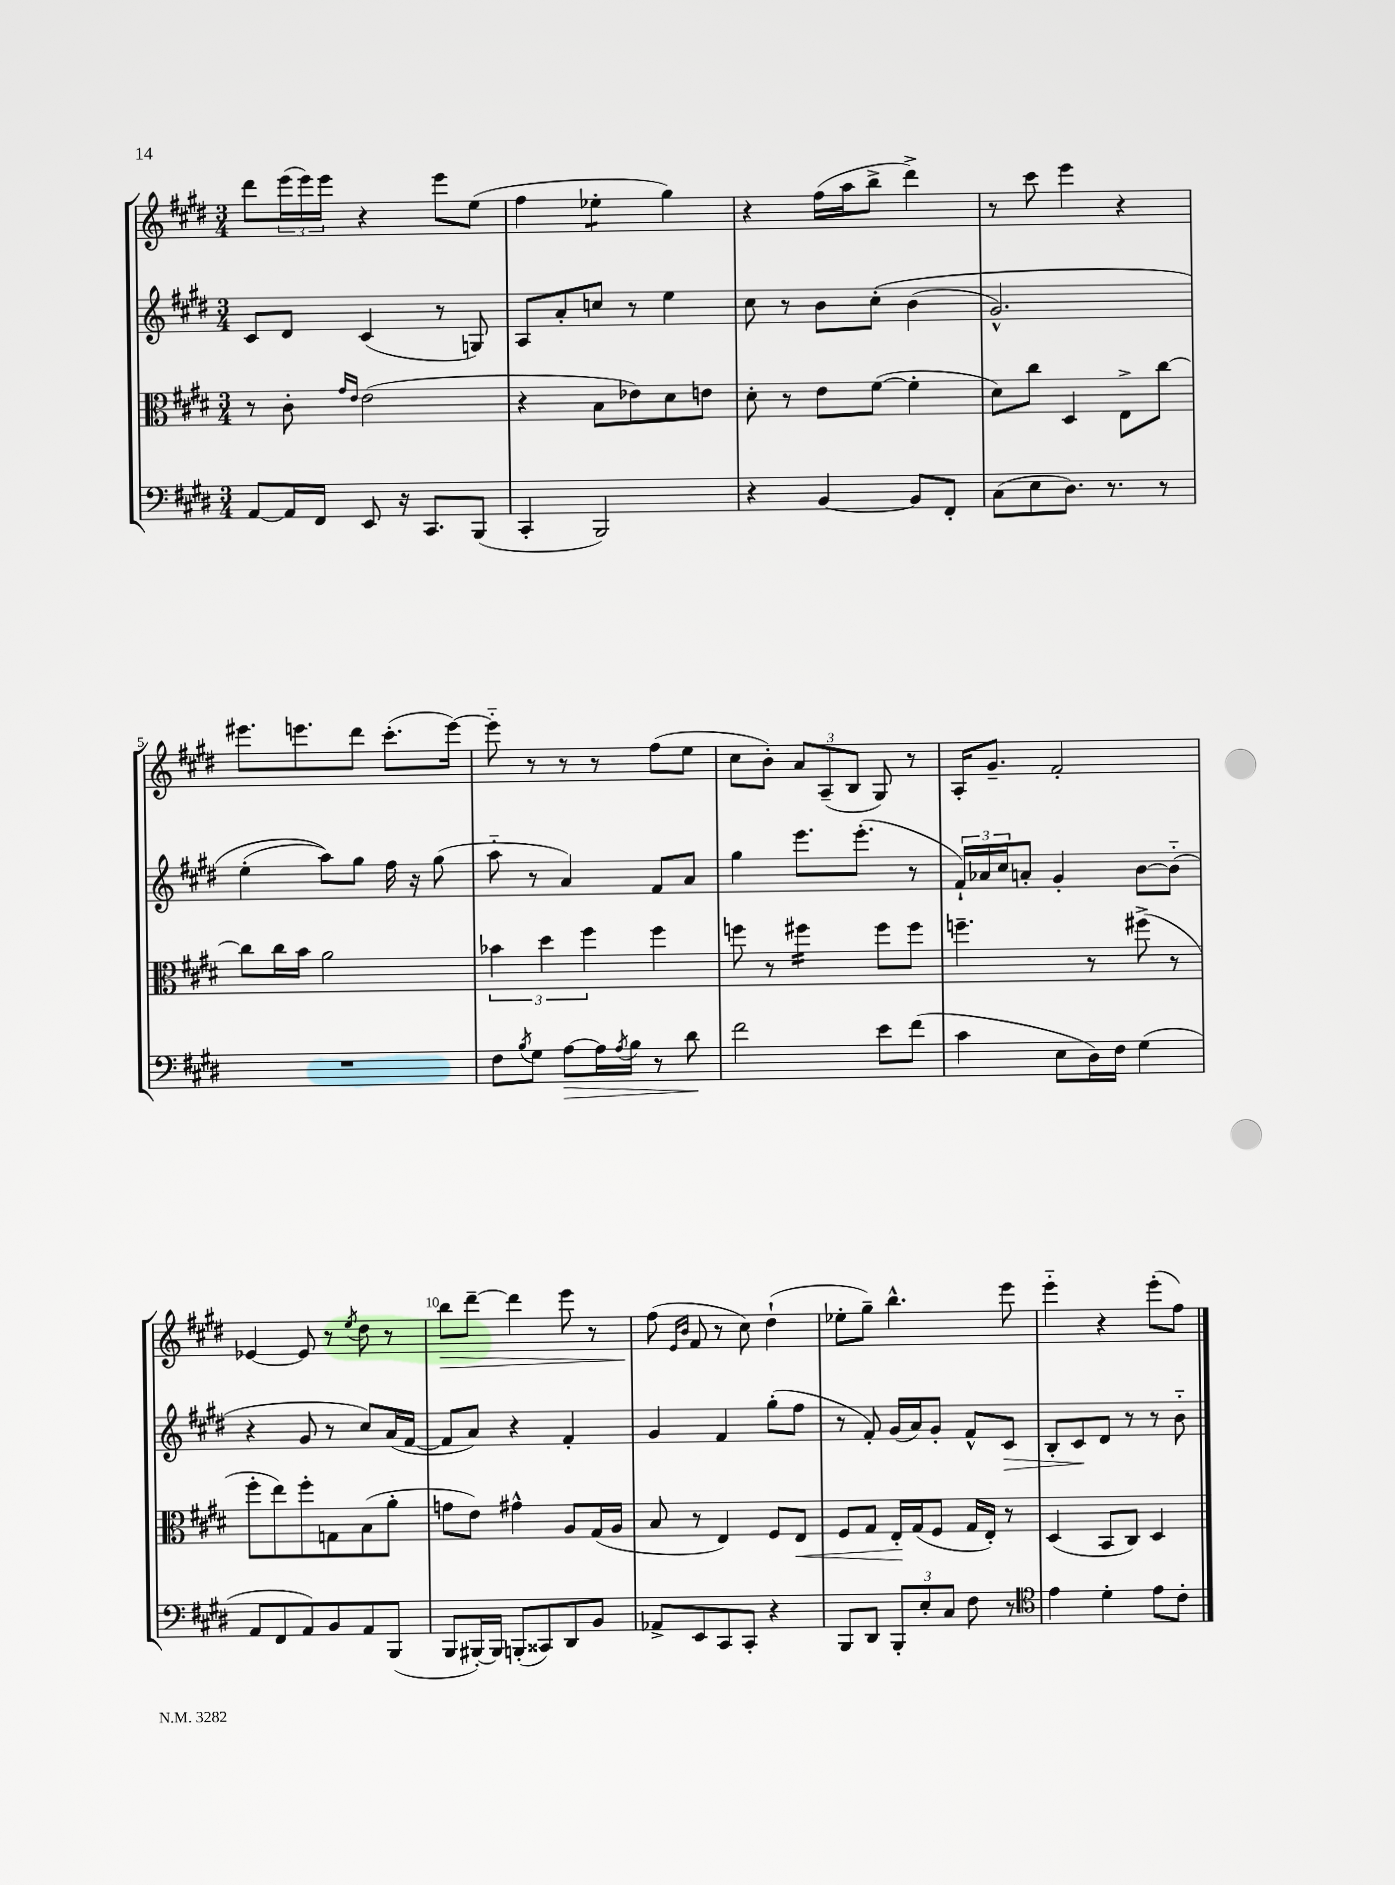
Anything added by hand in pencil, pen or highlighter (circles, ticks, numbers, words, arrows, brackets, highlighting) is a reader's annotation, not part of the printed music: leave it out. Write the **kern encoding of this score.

**kern	**kern	**kern	**kern
*staff4	*staff3	*staff2	*staff1
*clefF4	*clefC3	*clefG2	*clefG2
*k[f#c#g#d#]	*k[f#c#g#d#]	*k[f#c#g#d#]	*k[f#c#g#d#]
*M3/4	*M3/4	*M3/4	*M3/4
[8AA	8r	8c#	8ddd#
16AA]	8c#'	8d#	(24eee
.	.	.	24eee)
16FF#	.	.	.
.	.	.	24eee
.	16qqg#	.	.
.	16qqe	.	.
8EE	(2e	(4c#	4r
16r	.	.	.
8.CC#	.	.	.
.	.	8r	8eee
(8BBB	.	8G)	(8ee
=	=	=	=
4CC#'	4r	8A	4ff#
.	.	8a'	.
2BBB)	8B	8cc	4ee-'
.	8e-)	8r	.
.	8d#	4ee	4gg#)
.	8e	.	.
=	=	=	=
4r	8d#'	8cc#	4r
.	8r	8r	.
[4BB	8e	8b	(16ff#
.	.	.	16aa
.	([8f#	&(8cc#'	8bb^
8BB]	4f#']	(4b	4ddd#^)
8FF#'	.	.	.
=	=	=	=
(8C#	8d#)	2.g#^^)	8r
8E	8cc#	.	8ccc#
8.D#)	4D#	.	4eee
8.r	.	.	.
.	8E^	.	4r
8r	[8cc#	.	.
=	=	=	=
2.r	8cc#]	(4ee'	8.eee#
.	16cc#	.	.
.	16b	.	8.eee
.	2a	8aa)&)	.
.	.	8gg#	8ddd#
.	.	16ff#	(8.ccc#'
.	.	16r	.
.	.	(8gg#	.
.	.	.	[16eee)
=	=	=	=
8F#	6b-	8aa'~	8eee'~]
8qB	.	.	.
8G#	.	8r	8r
.	6dd#	.	.
[8A	.	4a)	8r
.	6ff#	.	.
16A]	.	.	8r
8qA	.	.	.
16B	.	.	.
8r	4ff#	8f#	(8ff#
8d#	.	8a	8ee
=	=	=	=
2f#	8ff	4gg#	8cc#
.	8r	.	8b')
.	4ff#	8.eee	12a
.	.	.	(12A~
.	.	.	12B
.	.	(8.eee'	.
8e	8ff#	.	8G#)
(8f#	8ff#	8r	8r
=	=	=	=
4c#	4.ff~	24f#`)	16A'
.	.	24a-	.
.	.	.	8.g#~
.	.	24cc#	.
.	.	8a'	.
8E	.	4g#'	2f#'
16D#)	8r	.	.
16F#	.	.	.
(4G#	(8ff#^	[8b	.
.	8r	(8b'~]	.
=	=	=	=
8AA	8ff#'	4r	[4e-
8FF#	8ee)	.	.
8AA)	8ff#'	8g#	8e-]
8BB	8G	8r	8r
.	.	.	8qee
8AA	(8B	8cc#)	8dd#
(8BBB	8a'	(16a	8r
.	.	[16f#	.
=	=	=	=
8BBB	8g	8f#]	8bb
[16BBB#')	8e)	8a)	[8ddd#~
16BBB#]	.	.	.
(8BBB'	4g#^^	4r	4ddd#]
8CC##)	.	.	.
8DD#	8A	4f#'	8eee
8BB	(16G#	.	8r
.	16A	.	.
=	=	=	=
8AA-^	8B	4g#	(8ff#
.	.	.	16qqe
.	.	.	16qqb
8EE	8r	.	8f#
8CC#	4E)	4f#	8r
8CC#'	.	.	8cc#)
4r	8F#	(8gg#'	(4dd#`
.	8E	8ff#	.
=	=	=	=
8BBB	8F#	8r	8ee-'
8DD#	8G#	8f#')	8gg#~)
12BBB'	16E'	(16g#	4.bb^^
.	(16G#	16a)	.
12E'	.	.	.
.	8F#	8g#'	.
12C#	.	.	.
8F#	16G#	8f#^^	.
.	16E')	.	.
8r	8r	8c#	8eee
=	=	=	=
*clefC4	*	*	*
4e	(4D#	8B'	4eee'~
.	.	8c#	.
4d#'	8BB	8d#	4r
.	8C#)	8r	.
8e	4D#	8r	(8eee'
8c#'	.	8b'~	8ff#)
==	==	==	==
*-	*-	*-	*-
